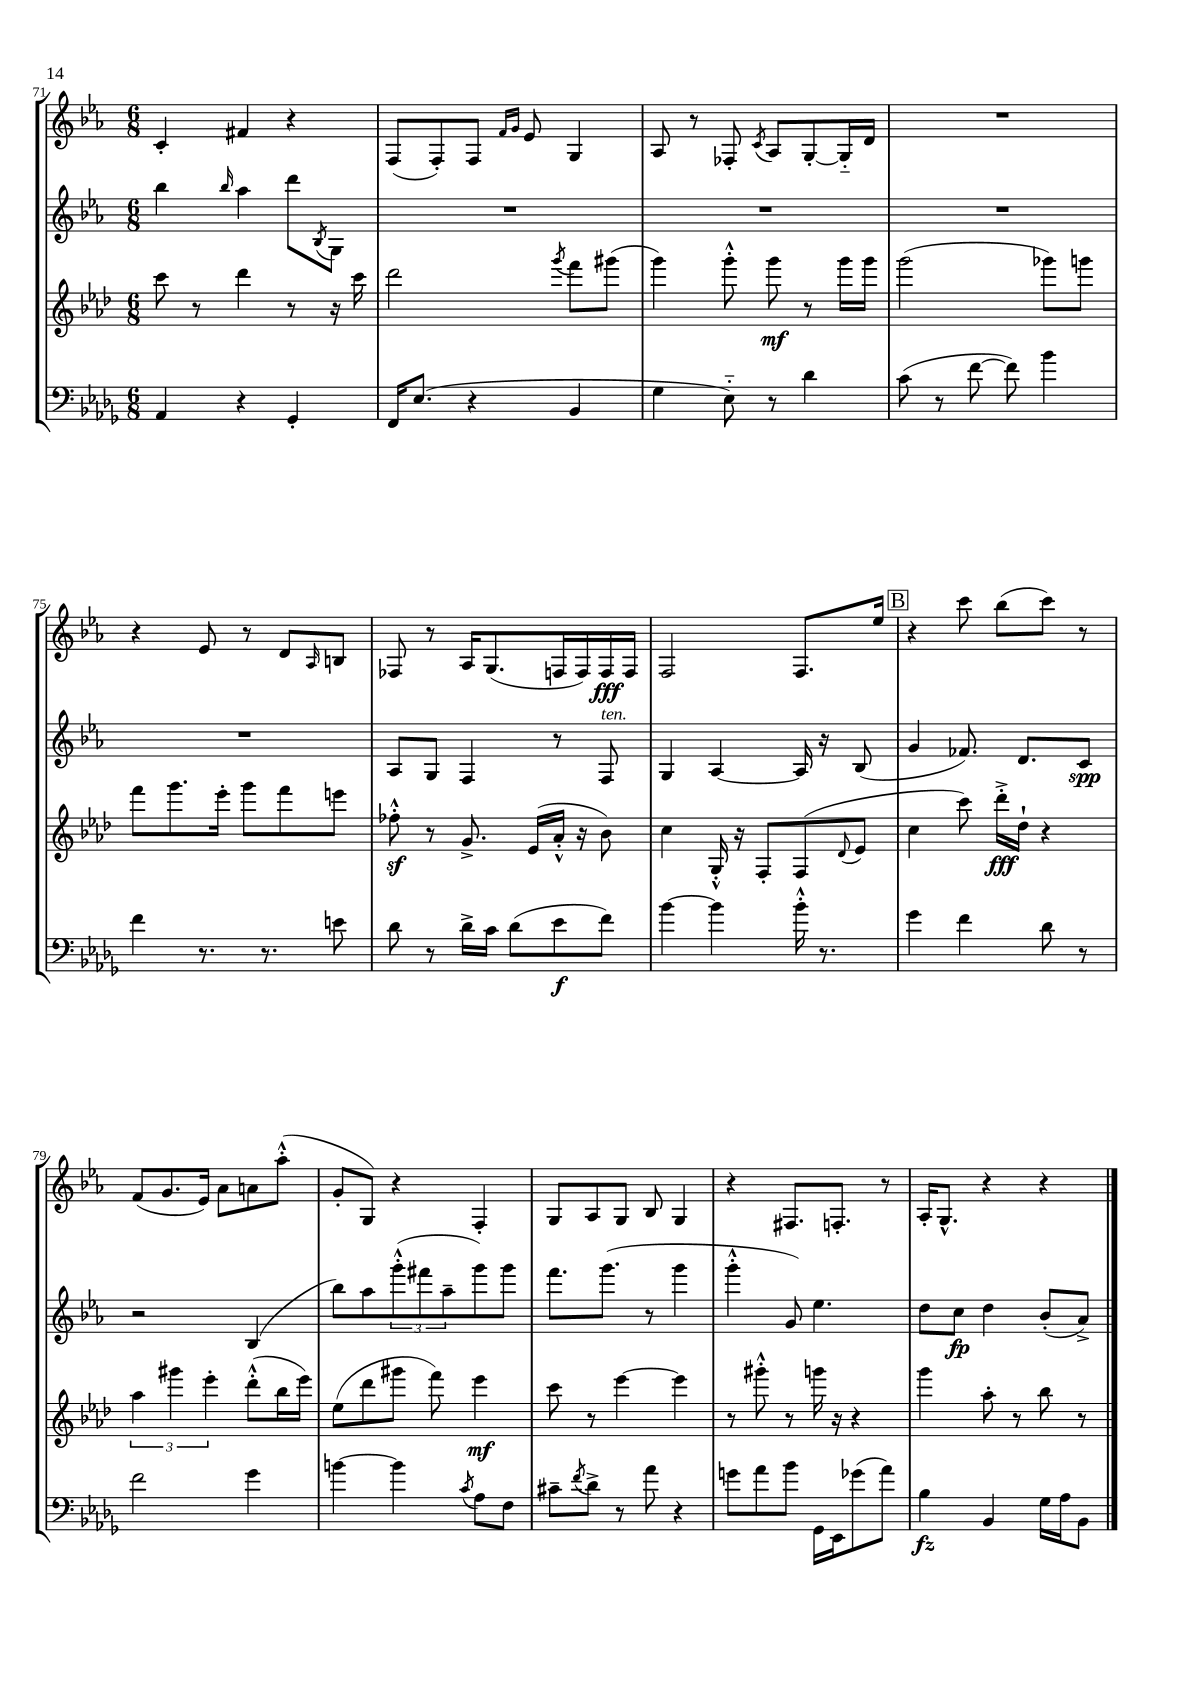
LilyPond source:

<<
\new StaffGroup <<
\new Staff = "s0" {
    \clef treble \key ees \major \numericTimeSignature \time 6/8
    c'4-. fis'4 r4 |
    f8( f8-.) f8 \grace { f'16 g'16 } ees'8 g4 |
    aes8 r8 fes8-. \acciaccatura { c'8 } aes8 g8~-. g16-_ d'16 |
    R2. |
    r4 ees'8 r8 d'8 \grace { aes16 } b8 |
    fes8 r8 aes16 g8.( f16 f16) f16\fff f16 |
    f2 f8. ees''16 |
    \mark \markup { \box "B" } r4 c'''8 bes''8( c'''8) r8 |
    f'8( g'8. ees'16) aes'8 a'8 aes''8-.-^( |
    g'8-. g8) r4 f4-. |
    g8 aes8 g8 bes8 g4 |
    r4 fis8. f8.-. r8 |
    aes16-. g8.-^ r4 r4 \bar "|." |
}
\new Staff = "s1" {
    \clef treble \key ees \major \numericTimeSignature \time 6/8
    bes''4 \grace { bes''16 } aes''4 d'''8 \acciaccatura { bes8 } g8 |
    R2. |
    R2. |
    R2. |
    R2. |
    aes8 g8 f4 r8 f8^\markup { \italic "ten." } |
    g4 aes4~ aes16 r16 bes8( |
    \mark \markup { \box "B" } g'4 fes'8.) d'8. c'8\spp |
    r2 bes4( |
    bes''8) aes''8 \tuplet 3/2 { g'''8-.-^( fis'''8 aes''8-- } g'''8) g'''8 |
    f'''8. g'''8.( r8 g'''4 |
    g'''4-.-^ g'8) ees''4. |
    d''8 c''8\fp d''4 bes'8-.( aes'8->) \bar "|." |
}
\new Staff = "s2" {
    \clef treble \key aes \major \numericTimeSignature \time 6/8
    c'''8 r8 des'''4 r8 r16 c'''16 |
    des'''2 \acciaccatura { g'''8 } f'''8 gis'''8( |
    g'''4) g'''8-.-^ g'''8\mf r8 g'''16 g'''16 |
    g'''2( ges'''8) g'''8 |
    f'''8 g'''8. ees'''16-. g'''8 f'''8 e'''8 |
    fes''8-.-^\sf r8 g'8.-> ees'16( aes'16-.-^ r16 bes'8) |
    c''4 g16-.-^ r16 f8-. f8( \appoggiatura { des'8 } ees'8 |
    \mark \markup { \box "B" } c''4 c'''8) des'''16-.->\fff des''16-! r4 |
    \tuplet 3/2 { aes''4 gis'''4 ees'''4-. } des'''8-.-^( bes''16 ees'''16) |
    ees''8( des'''8 gis'''8 f'''8) ees'''4\mf |
    c'''8 r8 ees'''4~ ees'''4 |
    r8 gis'''8-.-^ r8 g'''16 r16 r4 |
    g'''4 aes''8-. r8 bes''8 r8 \bar "|." |
}
\new Staff = "s3" {
    \clef bass \key des \major \numericTimeSignature \time 6/8
    aes,4 r4 ges,4-. |
    f,16 ees8.( r4 bes,4 |
    ges4 ees8-_) r8 des'4 |
    c'8( r8 f'8~ f'8) bes'4 |
    f'4 r8. r8. e'8 |
    des'8 r8 des'16-> c'16 des'8( ees'8\f f'8) |
    bes'4~ bes'4 bes'16-.-^ r8. |
    \mark \markup { \box "B" } ges'4 f'4 des'8 r8 |
    f'2 ges'4 |
    b'4~ b'4 \acciaccatura { c'8 } aes8 f8 |
    cis'8-- \acciaccatura { f'8 } des'8-> r8 aes'8 r4 |
    g'8 aes'8 bes'8 ges,16 ees,16 ges'8( aes'8) |
    bes4\fz bes,4 ges16 aes16 bes,8 \bar "|." |
}
>>
>>
\layout { \context { \Score currentBarNumber = #71 } }
